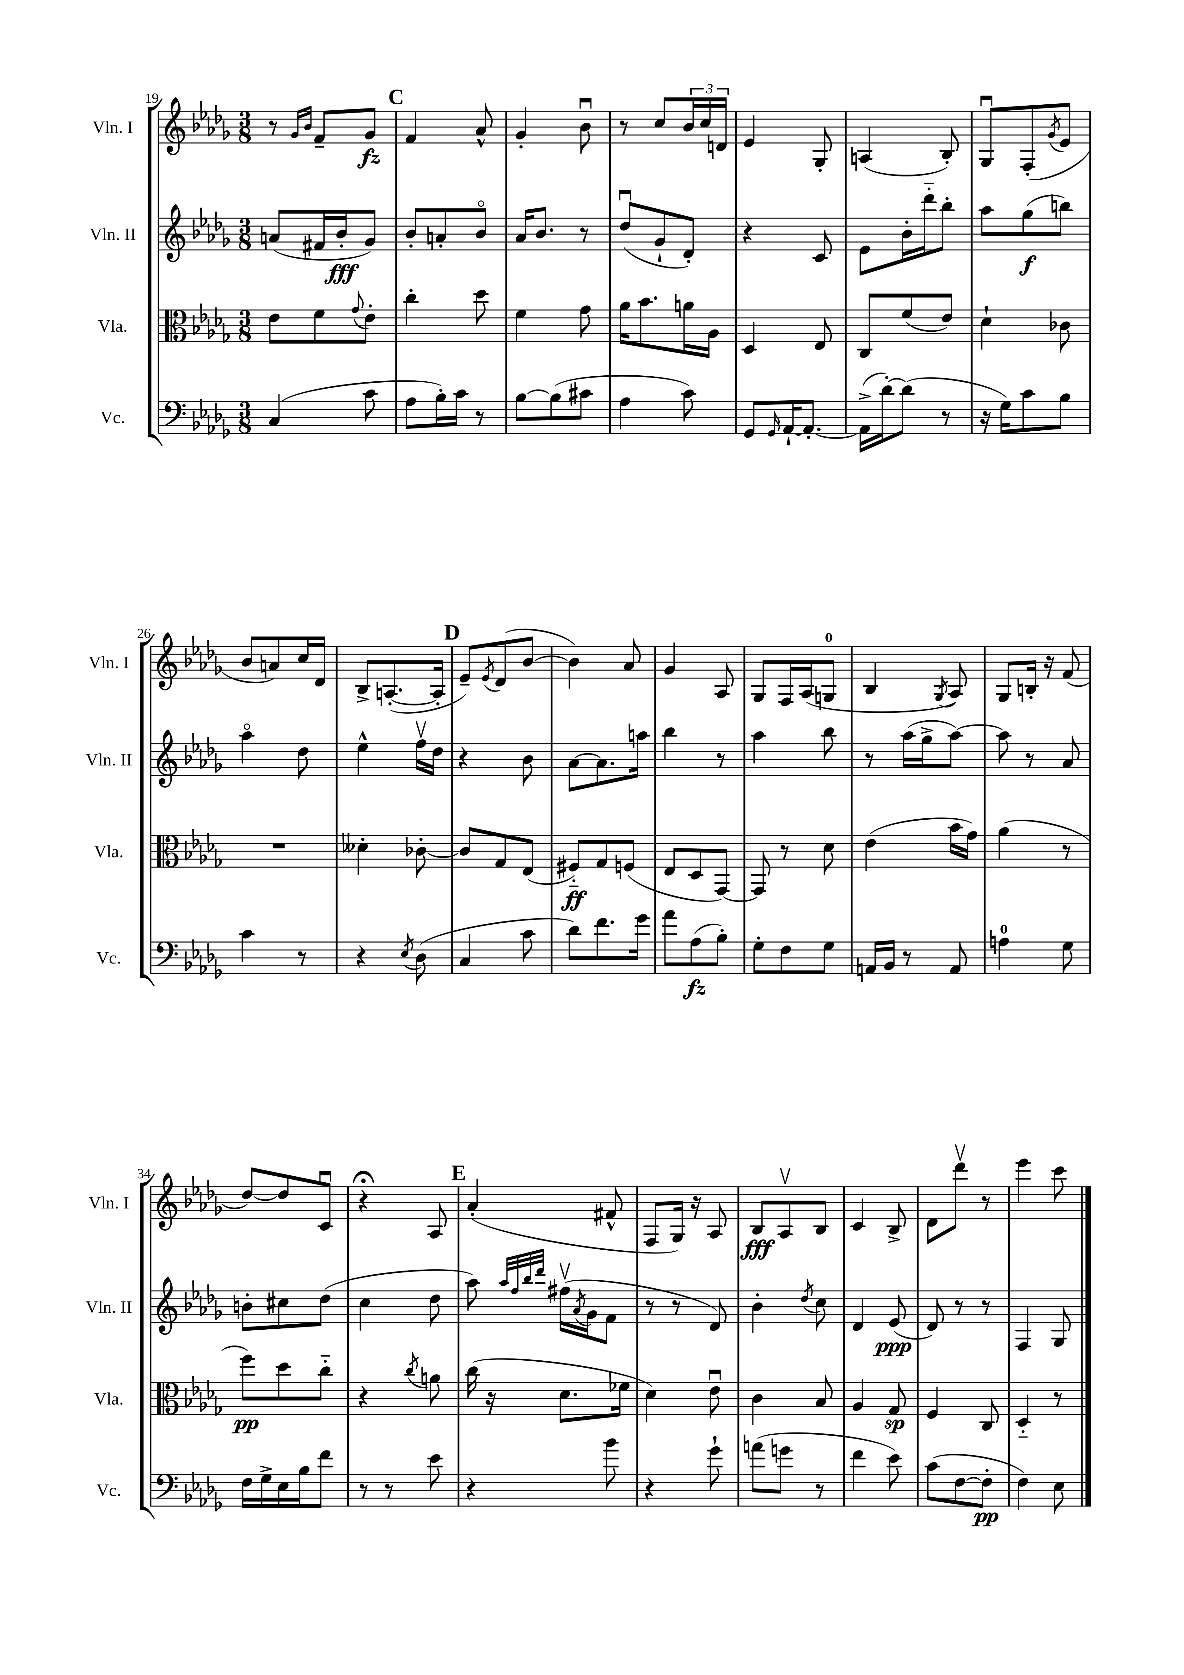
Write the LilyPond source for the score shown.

<<
\new StaffGroup <<
\new Staff = "s0" \with { instrumentName = "Vln. I" shortInstrumentName = "Vln. I" } {
    \clef treble \key des \major \numericTimeSignature \time 3/8
    r8 \grace { ges'16 bes'16 } f'8-- ges'8\fz |
    \mark \markup { \bold "C" } f'4 aes'8-^ |
    ges'4-. bes'8\downbow |
    r8 c''8 \tuplet 3/2 { bes'16 c''16 d'16 } |
    ees'4 ges8-. |
    a4( bes8-.) |
    ges8\downbow f8-.( \acciaccatura { ges'8 } ees'8 |
    bes'8 a'8) c''16 des'16 |
    bes8-> a8.~-.( a16-. |
    \mark \markup { \bold "D" } ees'8--) \acciaccatura { ees'8 } des'8( bes'8~ |
    bes'4) aes'8 |
    ges'4 aes8 |
    ges8 f16 aes16( g8-0 |
    bes4 \acciaccatura { ges8 } aes8) |
    ges8 b16-. r16 f'8( |
    des''8~) des''8 c'8\downbow |
    r4\fermata aes8 |
    \mark \markup { \bold "E" } aes'4-.( fis'8-^ |
    f8 ges16) r16 aes8 |
    bes8\fff aes8\upbow bes8 |
    c'4 bes8-> |
    des'8 des'''8\upbow r8 |
    ees'''4 c'''8 \bar "|." |
}
\new Staff = "s1" \with { instrumentName = "Vln. II" shortInstrumentName = "Vln. II" } {
    \clef treble \key des \major \numericTimeSignature \time 3/8
    a'8( fis'16 bes'16-.\fff ges'8) |
    \mark \markup { \bold "C" } bes'8-. a'8-. bes'8\flageolet |
    aes'16 bes'8. r8 |
    des''8\downbow( ges'8-! des'8-.) |
    r4 c'8 |
    ees'8 bes'16-. des'''16-_ bes''8-. |
    aes''8 ges''8\f( b''8) |
    aes''4\flageolet des''8 |
    ees''4-^ f''16\upbow des''16 |
    \mark \markup { \bold "D" } r4 bes'8 |
    aes'8~ aes'8. a''16 |
    bes''4 r8 |
    aes''4 bes''8 |
    r8 aes''16( ges''16-> aes''8~) |
    aes''8 r8 aes'8 |
    b'8-. cis''8 des''8( |
    c''4 des''8 |
    \mark \markup { \bold "E" } aes''8) \grace { aes''32 f''32 bes''32 des'''32 } fis''16\upbow( \acciaccatura { aes'8 } ges'16 f'8 |
    r8 r8 des'8) |
    bes'4-. \acciaccatura { des''8 } c''8 |
    des'4 ees'8\ppp( |
    des'8) r8 r8 |
    f4 ges8 \bar "|." |
}
\new Staff = "s2" \with { instrumentName = "Vla." shortInstrumentName = "Vla." } {
    \clef alto \key des \major \numericTimeSignature \time 3/8
    ees'8 f'8 \appoggiatura { ges'8 } ees'8-. |
    \mark \markup { \bold "C" } c''4-. des''8 |
    f'4 ges'8 |
    aes'16 bes'8. a'16 aes16 |
    des4 ees8 |
    c8 f'8( ees'8) |
    des'4-! ces'8 |
    R4. |
    deses'4-. ces'8~-. |
    \mark \markup { \bold "D" } ces'8 ges8 ees8( |
    fis8-_\ff) ges8 f8( |
    ees8 des8 ges,8~) |
    ges,8 r8 des'8 |
    ees'4( bes'16 ges'16) |
    aes'4( r8 |
    f''8\pp) des''8 c''8-_ |
    r4 \acciaccatura { c''8 } a'8 |
    \mark \markup { \bold "E" } c''16( r16 des'8. fes'16 |
    des'4) ees'8\downbow |
    c'4 bes8 |
    aes4 ges8\sp |
    f4 c8 |
    des4-_ r8 \bar "|." |
}
\new Staff = "s3" \with { instrumentName = "Vc." shortInstrumentName = "Vc." } {
    \clef bass \key des \major \numericTimeSignature \time 3/8
    c4( c'8 |
    \mark \markup { \bold "C" } aes8 bes16-.) c'16 r8 |
    bes8~ bes8( cis'8 |
    aes4 c'8) |
    ges,8 \grace { ges,16 } aes,16~-! aes,8.~-. |
    aes,16->( des'16~-.) des'8( r8 |
    r16 ges16) c'8 bes8 |
    c'4 r8 |
    r4 \acciaccatura { ees8 } des8( |
    \mark \markup { \bold "D" } c4 c'8 |
    des'8) f'8. ges'16 |
    aes'8 aes8\fz( bes8-.) |
    ges8-. f8 ges8 |
    a,16 bes,16 r8 a,8 |
    a4-0 ges8 |
    f16 ges16-> ees16 bes16 f'8 |
    r8 r8 ees'8 |
    \mark \markup { \bold "E" } r4 bes'8 |
    r4 ges'8-! |
    a'8( g'8 r8 |
    f'4 ees'8) |
    c'8( f8~ f8-.\pp |
    f4) ees8 \bar "|." |
}
>>
>>
\layout { \context { \Score currentBarNumber = #19 } }
